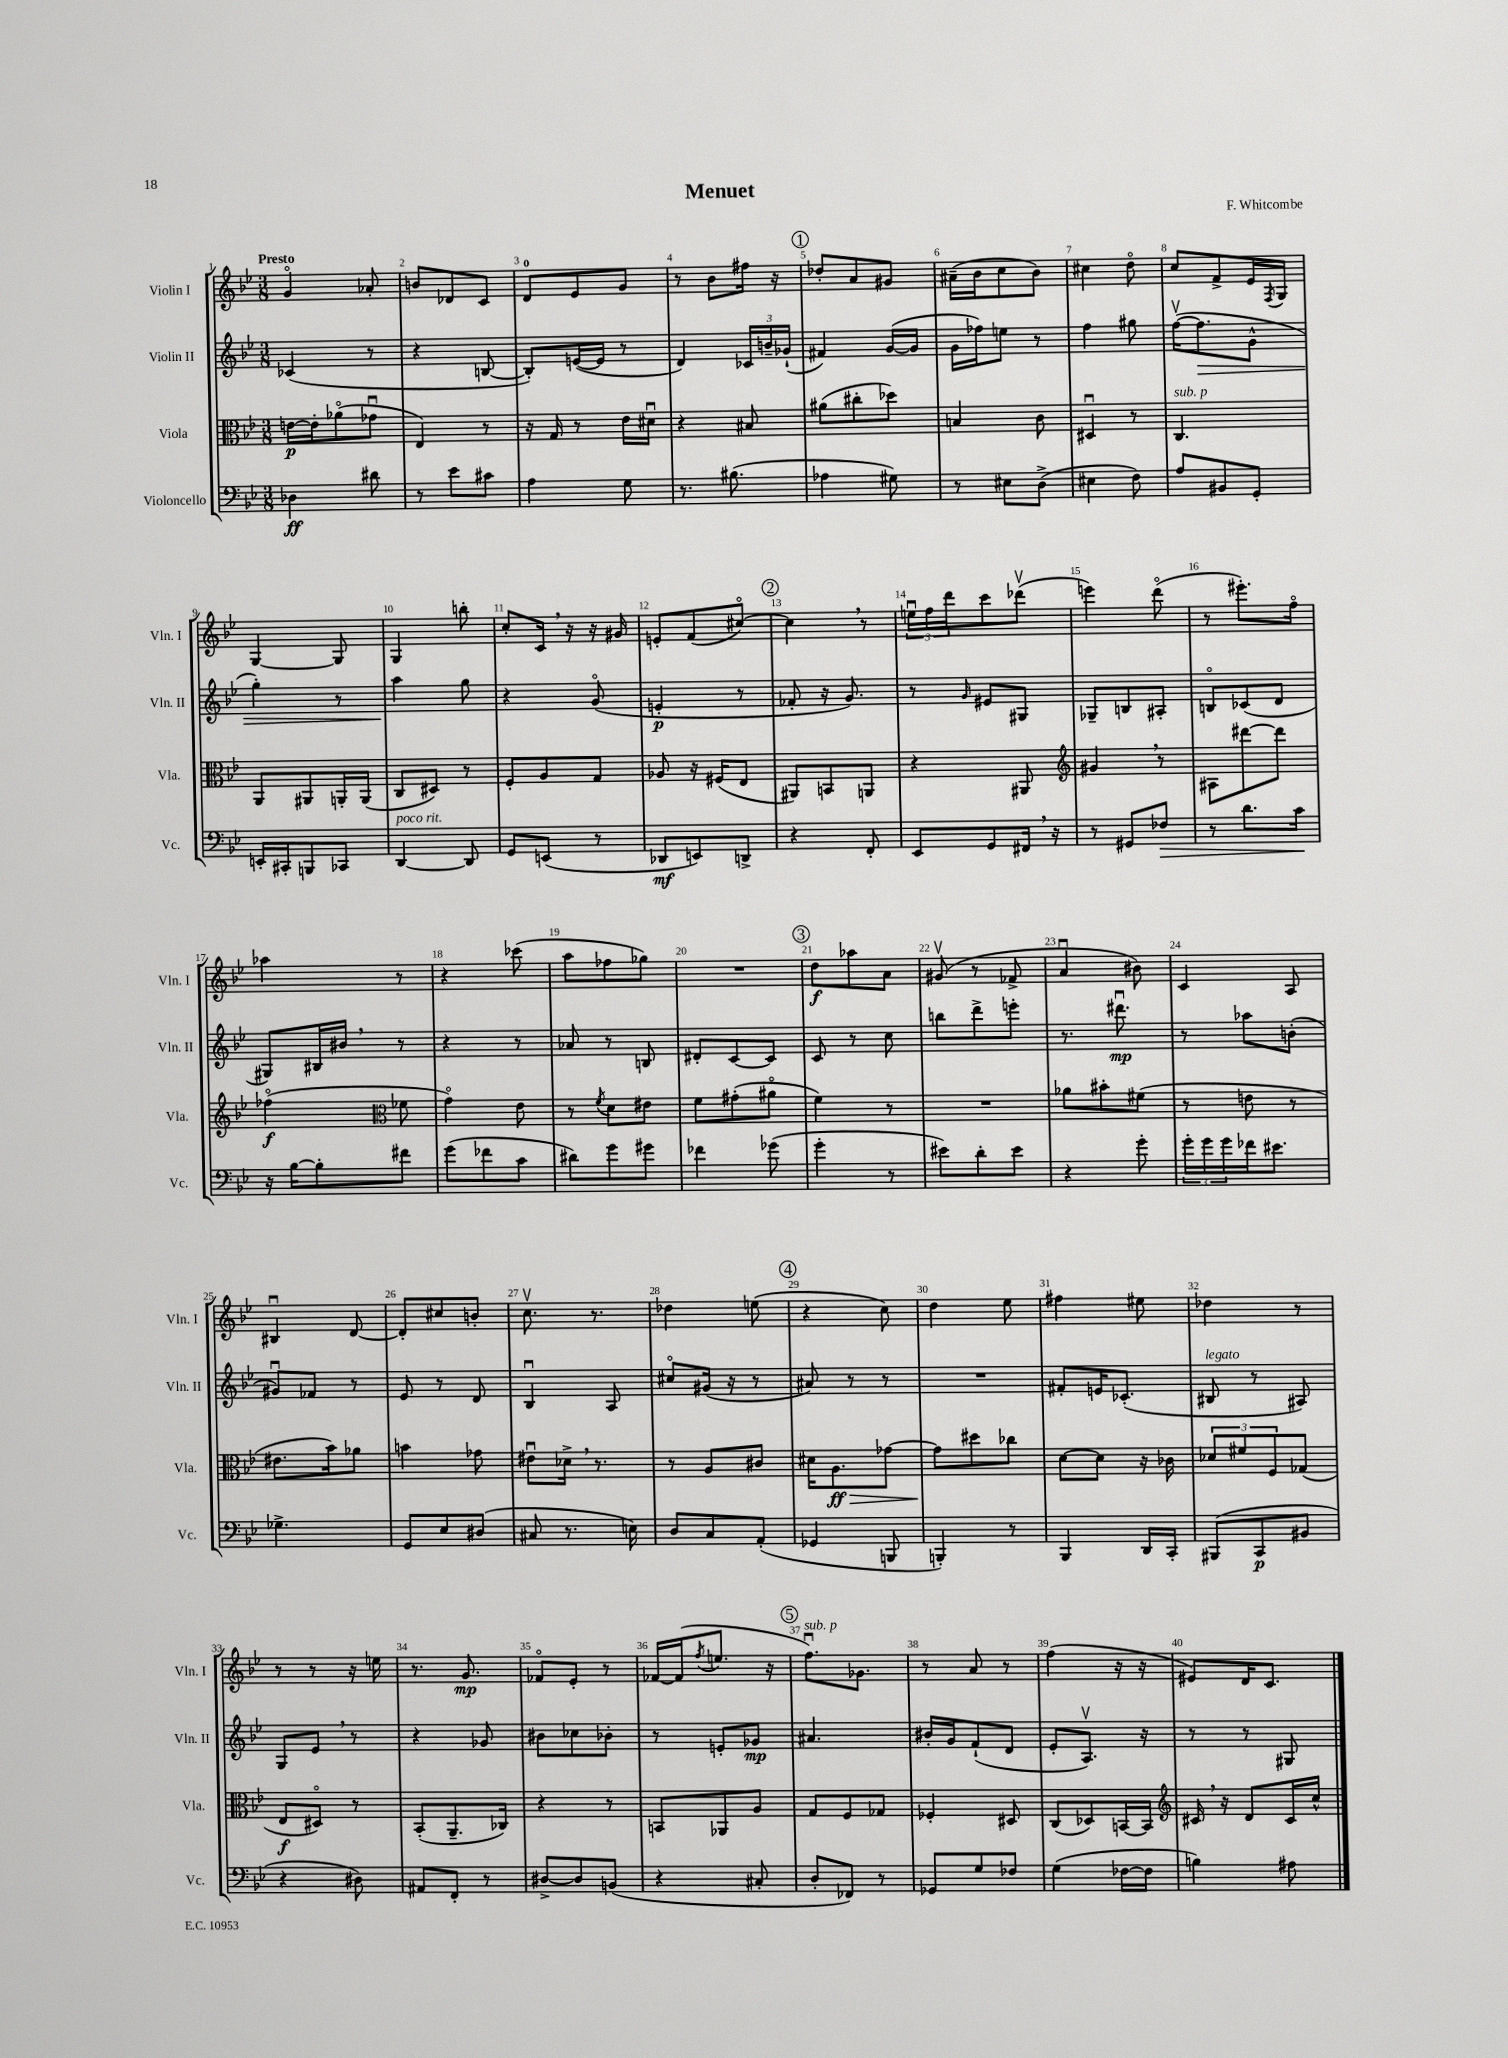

**kern	**dynam	**kern	**dynam	**kern	**dynam	**kern	**dynam
*part4	*part4	*part3	*part3	*part2	*part2	*part1	*part1
*staff4	*staff4	*staff3	*staff3	*staff2	*staff2	*staff1	*staff1
*I"Violoncello	*	*I"Viola	*	*I"Violin II	*	*I"Violin I	*
*I'Vc.	*	*I'Vla.	*	*I'Vln. II	*	*I'Vln. I	*
*clefF4	*	*clefC3	*	*clefG2	*	*clefG2	*
*k[b-e-]	*	*k[b-e-]	*	*k[b-e-]	*	*k[b-e-]	*
*M3/8	*	*M3/8	*	*M3/8	*	*M3/8	*
=1	=1	=1	=1	=1	=1	=1	=1
!	!	!	!	!	!	!LO:TX:a:B:t=Presto	!
4D-X\	ff	[16en\LL	p	(4c-X/	.	4g/	.
.	.	16e'\J]	.	.	.	.	.
.	.	(8a-X\	.	.	.	.	.
8d#X\	.	8g-Xu\J	.	8r	.	8a-X'/	.
=2	=2	=2	=2	=2	=2	=2	=2
8r	.	4E-/)	.	4r	.	8bn/L	.
8e-\L	.	.	.	.	.	8d-X/	.
8c#X\J	.	8r	.	[8Bn/	.	8c/J	.
=3	=3	=3	=3	=3	=3	=3	=3
4A\	.	16r	.	8B'/L])	.	8d/L	.
.	.	16G/	.	.	.	.	.
.	.	8r	.	([16en/L	.	8e-/	.
.	.	.	.	16e/JJ]	.	.	.
8G\	.	16e-\LL	.	8r	.	8g/J	.
.	.	16d#Xu\JJ	.	.	.	.	.
=4	=4	=4	=4	=4	=4	=4	=4
8.r	.	4r	.	4d/)	.	8r	.
.	.	.	.	.	.	8b-\L	.
(8.B#X\	.	.	.	.	.	.	.
.	.	8B#X/	.	24c-X/LL	.	16ff#X\Jk	.
.	.	.	.	24bn~/	.	.	.
.	.	.	.	.	.	16r	.
.	.	.	.	(24g-X`/JJ	.	.	.
!!LO:REH:place=s1:t=1
=5	=5	=5	=5	=5	=5	=5	=5
4A-X\	.	(8a#X\L	.	4f#X/)	.	8dd-X'/L	.
.	.	8cc#X'\	.	.	.	8a/	.
8G#X\)	.	8dd-X\J)	.	([16g/LL	.	8g#X/J	.
.	.	.	.	16g/JJ]	.	.	.
=6	=6	=6	=6	=6	=6	=6	=6
8r	.	4Bn/	.	16g\LL	.	(16a#X~\LL	.
.	.	.	.	16ff-X\J)	.	16b-\J	.
8E#X\L	.	.	.	8een\J	.	8cc\	.
(8D^\J	.	8c\	.	8r	.	8b-\J)	.
=7	=7	=7	=7	=7	=7	=7	=7
4E#X\	.	4D#Xu/	.	4ff\	.	4cc#X\	.
8F\)	.	8r	.	8gg#X\	.	8dd\	.
=8	=8	=8	=8	=8	=8	=8	=8
!	!	!LO:TX:a:i:t=sub. p	!	!	!	!	!
8A/L	.	4.C/	.	([16ffv\KL	.	8cc/L	.
!	!	!	!	!	!LO:HP:b	!	!
.	.	.	.	8.ff\]	>	.	.
8BB#X/	.	.	.	.	.	8f^/	.
8GG'/J	.	.	.	8g^^\J	.	16e-/L	.
.	.	.	.	.	.	8qF/	.
.	.	.	.	.	.	16G/JJ	.
!!LO:LB:g=z
=9	=9	=9	=9	=9	=9	=9	=9
16EEn'/LL	.	8AA/L	.	4gg'\)	.	[4G/	.
16CC#X'/J	.	.	.	.	.	.	.
8BBBn/	.	8AA#X/	.	.	.	.	.
8CC-X/J	.	16AAn'/L	.	8r	.	8G/]	.
.	.	(16AA/JJ	.	.	.	.	.
=10	=10	=10	=10	=10	=10	=10	=10
!LO:TX:a:i:t=poco rit.	!	!	!	!	!	!	!
[4DD/	.	8C/L	.	4aa\	.	4G/	.
.	.	8D#X/J)	.	.	.	.	.
8DD/]	.	8r	.	8gg\	]	8bbn'\	.
=11	=11	=11	=11	=11	=11	=11	=11
8GG/L	.	8F'/L	.	4r	.	8cc'/L	.
(8EEn/J	.	8A/	.	.	.	16c,/Jk	.
.	.	.	.	.	.	16r	.
8r	.	8G/J	.	(8g/	.	16r	.
.	.	.	.	.	.	16g#X/	.
=12	=12	=12	=12	=12	=12	=12	=12
8DD-X/L	mf	8A-X/	.	4en'/	p	8en'/L	.
8EEn/)	.	16r	.	.	.	(8f/	.
.	.	(16F#X/KL	.	.	.	.	.
8DDn^/J	.	8E-/J	.	8r	.	[8cc#X/J)	.
!!LO:REH:place=s1:t=2
=13	=13	=13	=13	=13	=13	=13	=13
4r	.	8AA#X/L)	.	8f-X'/	.	4cc#,\]	.
.	.	8BBn/	.	16r	.	.	.
.	.	.	.	8.g/)	.	.	.
8FF'/	.	8AAn/J	.	.	.	8r	.
=14	=14	=14	=14	=14	=14	=14	=14
8EE-/L	.	4r	.	8r	.	24eenu\LL	.
.	.	.	.	.	.	24ff\	.
.	.	.	.	.	.	24ddd\J	.
.	.	.	.	16qqg/	.	.	.
8GG/	.	.	.	8e#X/L	.	8ccc\	.
16FF#X,/Jk	.	8AA#X/	.	8G#X/J	.	(8ddd-Xv\J	.
16r	.	.	.	.	.	.	.
=15	=15	=15	=15	=15	=15	=15	=15
*	*	*clefG2	*	*	*	*	*
8r	.	4g#X,/	.	8G-X~/L	.	4eeen\)	.
8GG#X/L	.	.	.	8Bn/	.	.	.
!	!LO:HP:b	!	!	!	!	!	!
8F-X/J	>	8r	.	8A#X'/J	.	(8ddd\	.
=16	=16	=16	=16	=16	=16	=16	=16
8r	.	8A#X\L	.	8Bn/L	.	8r	.
8.d\L	.	[8ddd#X\	.	(8c-X/	.	8.eee#X'\L)	.
.	.	8ddd#\J]	.	8d/J	.	.	.
16c\Jk	.	.	.	.	.	16ff\Jk	.
.	]	.	.	.	.	.	.
!!LO:LB:g=z
=17	=17	=17	=17	=17	=17	=17	=17
16r	.	(4ff-X\	f	8G#X/L)	.	4aa-X\	.
[16B-\KL	.	.	.	.	.	.	.
8B-'\]	.	.	.	16B#X/L	.	.	.
.	.	.	.	16b#X,/JJ	.	.	.
*	*	*clefC3	*	*	*	*	*
8f#X\J	.	8f-X\	.	8r	.	8r	.
=18	=18	=18	=18	=18	=18	=18	=18
(8g\L	.	4g\)	.	4r	.	4r	.
8f-X\	.	.	.	.	.	.	.
8c\J	.	8e-\	.	8r	.	(8ccc-X\	.
=19	=19	=19	=19	=19	=19	=19	=19
8d#X\L)	.	8r	.	8a-X/	.	8aa\L	.
.	.	8qf/	.	.	.	.	.
8g\	.	8d\L	.	8r	.	8ff-X\	.
8g#X\J	.	8e#X\J	.	8Bn/	.	8gg-X\J)	.
=20	=20	=20	=20	=20	=20	=20	=20
4f-X\	.	8f\L	.	8d#X'/L	.	4.r	.
.	.	(8g#X'\	.	[8c/	.	.	.
(8g-X\	.	8a#X\J	.	8c/J]	.	.	.
!!LO:REH:place=s1:t=3
=21	=21	=21	=21	=21	=21	=21	=21
4g'\	.	4f\)	.	8c/	.	8dd\L	f
.	.	.	.	8r	.	8aa-X\	.
8r	.	8r	.	8cc\	.	8a\J	.
=22	=22	=22	=22	=22	=22	=22	=22
8e#X\L)	.	4.r	.	8bbn\L	.	(8g#Xv/	.
8d'\	.	.	.	8ddd^\	.	8r	.
8e#\J	.	.	.	8eeen'\J	.	8f-X^/	.
=23	=23	=23	=23	=23	=23	=23	=23
4r	.	8a-X\L	.	8.r	.	4au/	.
.	.	8b#X'\	.	.	.	.	.
.	.	.	.	8.ddd#Xu\	mp	.	.
8g'\	.	(8f#X\J	.	.	.	8b#X\)	.
=24	=24	=24	=24	=24	=24	=24	=24
24g'\LL	.	8r	.	8r	.	4c/	.
24g\	.	.	.	.	.	.	.
24g\	.	.	.	.	.	.	.
16f-X\J	.	8en\	.	8aa-X\L	.	.	.
8.e#X\J	.	.	.	.	.	.	.
.	.	8r	.	(8bn'\J	.	8A/	.
!!LO:LB:g=z
=25	=25	=25	=25	=25	=25	=25	=25
4.G-X^\	.	8.e#X\L	.	8g#Xu/L)	.	4B#Xu/	.
.	.	.	.	8f-X/J	.	.	.
.	.	16b-\k)	.	.	.	.	.
.	.	8a-X\J	.	8r	.	[8d/	.
=26	=26	=26	=26	=26	=26	=26	=26
8GG/L	.	4bn\	.	8e-/	.	8d'/L]	.
8E-/	.	.	.	8r	.	8cc#X/	.
(8D#X/J	.	8g-X\	.	8d/	.	8bn'/J	.
=27	=27	=27	=27	=27	=27	=27	=27
8C#X/	.	8e#Xu\L	.	4B-u/	.	8.ccv\	.
8.r	.	16d-X^,\Jk	.	.	.	.	.
.	.	8.r	.	.	.	8.r	.
.	.	.	.	8A/	.	.	.
16En\)	.	.	.	.	.	.	.
=28	=28	=28	=28	=28	=28	=28	=28
8D/L	.	8r	.	8cc#X/L	.	4dd-X\	.
8C/	.	8A/L	.	(16g#X/Jk	.	.	.
.	.	.	.	16r	.	.	.
(8AA'/J	.	8c#X/J	.	8r	.	(8een\	.
!!LO:REH:place=s1:t=4
=29	=29	=29	=29	=29	=29	=29	=29
4GG-X/	.	16d#X\KL	.	8a#X/)	.	4r	.
!	!	!	!LO:HP:b	!	!	!	!
.	.	8.A\	> ff	.	.	.	.
.	.	.	.	8r	.	.	.
8BBBn/	.	[8g-X\J	.	8r	.	8cc\)	.
=30	=30	=30	=30	=30	=30	=30	=30
4BBBn'/)	.	8g-\L]	.	4.r	.	4dd\	.
.	.	8dd#X\	]	.	.	.	.
8r	.	8cc-X\J	.	.	.	8ee-\	.
=31	=31	=31	=31	=31	=31	=31	=31
4BBB-/	.	[8d\L	.	8f#X'/L	.	4ff#X\	.
.	.	8d\J]	.	16en/K	.	.	.
.	.	.	.	(8.c-X'/J	.	.	.
16DD/LL	.	16r	.	.	.	8ee#X\	.
16CC'/JJ	.	16c-X\	.	.	.	.	.
=32	=32	=32	=32	=32	=32	=32	=32
!	!	!	!	!LO:TX:a:i:t=legato	!	!	!
(8BBB#X/L	.	12d-X/L	.	8B#X/	.	4dd-X\	.
.	.	12f#X/	.	.	.	.	.
8CC/	p	.	.	8r	.	.	.
.	.	12F/	.	.	.	.	.
8BB#X/J	.	(8G-X/J	.	8A#X/)	.	8r	.
!!LO:LB:g=z
=33	=33	=33	=33	=33	=33	=33	=33
4r	.	8E-/L	f	8G/L	.	8r	.
.	.	8D#X/J)	.	8e-,/J	.	8r	.
8D#X\)	.	8r	.	8r	.	16r	.
.	.	.	.	.	.	16een\	.
=34	=34	=34	=34	=34	=34	=34	=34
8AA#X/L	.	(8BB-'/L	.	4r	.	8.r	.
8FF'/J	.	8.AA~/	.	.	.	.	.
.	.	.	.	.	.	8.g/	mp
8r	.	.	.	8g-X/	.	.	.
.	.	16C-X/Jk)	.	.	.	.	.
=35	=35	=35	=35	=35	=35	=35	=35
[8D#X^/L	.	4r	.	8b#X\L	.	8f-X/L	.
8D#/]	.	.	.	8cc-X\	.	8e-'/J	.
(8BBn/J	.	8r	.	8b-X'\J	.	8r	.
=36	=36	=36	=36	=36	=36	=36	=36
4r	.	8BBn/L	.	8r	.	[16f-X/LL	.
.	.	.	.	.	.	(16f-/J]	.
.	.	.	.	.	.	8qff/	.
.	.	8AA-X/	.	8en'/L	.	8.een/J	.
8C#X'/	.	8A/J	.	8g-X/J	mp	.	.
.	.	.	.	.	.	16r	.
!!LO:REH:place=s1:t=5
=37	=37	=37	=37	=37	=37	=37	=37
!	!	!	!	!	!	!LO:TX:a:i:t=sub. p	!
8D'/L	.	8G/L	.	4.a#X/	.	8.ffu\L)	.
8FF-X/J)	.	8F/	.	.	.	.	.
.	.	.	.	.	.	8.g-X\J	.
8r	.	8G-X/J	.	.	.	.	.
=38	=38	=38	=38	=38	=38	=38	=38
8GG-X/L	.	4F-X'/	.	16b#X'/LL	.	8r	.
.	.	.	.	16g/J	.	.	.
8G/	.	.	.	(8f`/	.	8a/	.
8F-X/J	.	8D#X/	.	8d/J	.	8r	.
=39	=39	=39	=39	=39	=39	=39	=39
(4G\	.	(8C/L	.	8e-'/L	.	(4ff\	.
.	.	8D-X/)	.	8.Av/J)	.	.	.
[16F-X\LL	.	[16BBn/L	.	.	.	16r	.
16F-\JJ]	.	16BB/JJ]	.	16r	.	16r	.
=40	=40	=40	=40	=40	=40	=40	=40
*	*	*clefG2	*	*	*	*	*
4Bn\)	.	16c#X,/	.	8r	.	8e#X/L)	.
.	.	16r	.	.	.	.	.
.	.	8d/L	.	8r	.	16d/K	.
.	.	.	.	.	.	8.c/J	.
8A#X\	.	16c#/L	.	8G#X/	.	.	.
.	.	16cc^^/JJ	.	.	.	.	.
==	==	==	==	==	==	==	==
*-	*-	*-	*-	*-	*-	*-	*-
